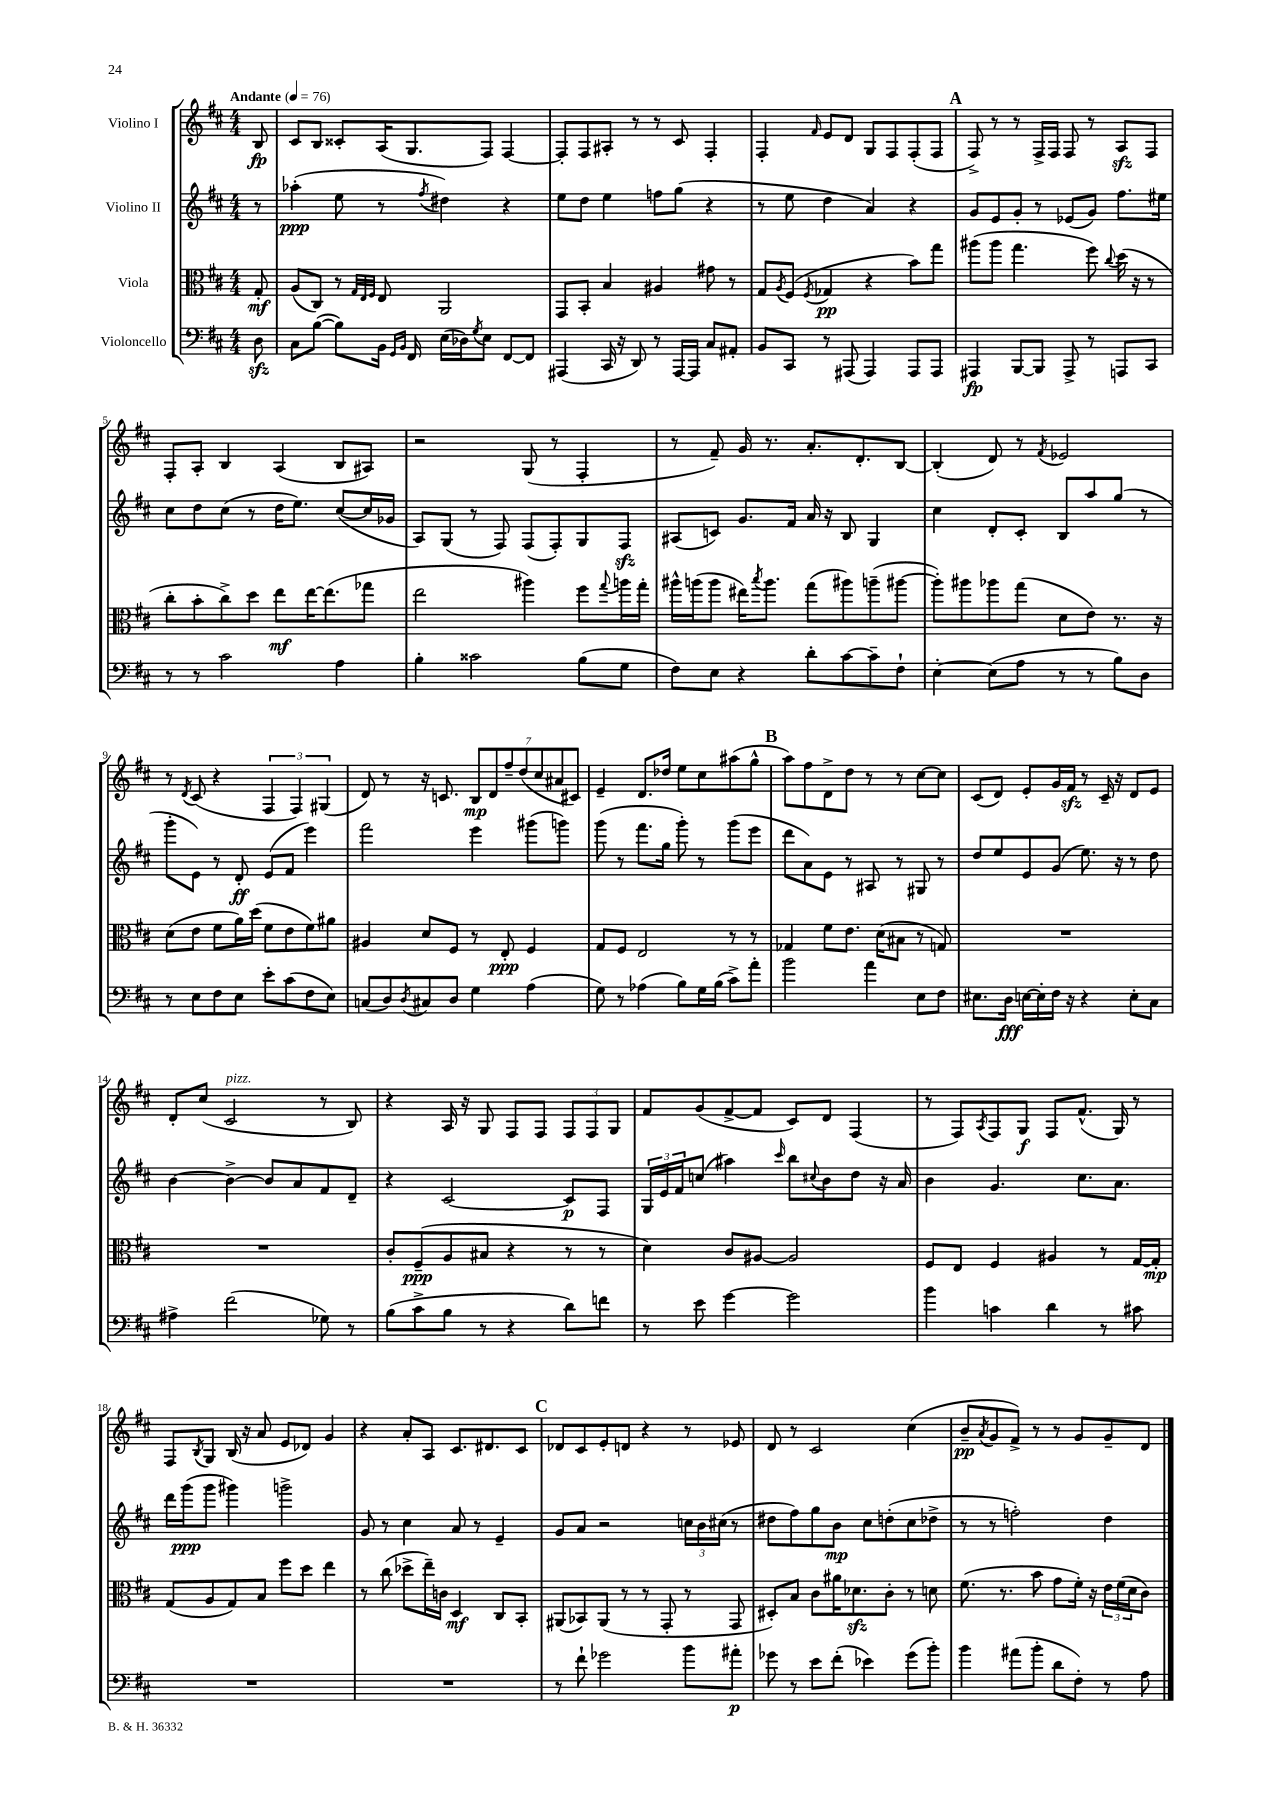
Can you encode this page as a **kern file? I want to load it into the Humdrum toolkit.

**kern	**kern	**kern	**kern
*staff4	*staff3	*staff2	*staff1
*clefF4	*clefC3	*clefG2	*clefG2
*k[f#c#]	*k[f#c#]	*k[f#c#]	*k[f#c#]
*M4/4	*M4/4	*M4/4	*M4/4
*MM76	*MM76	*MM76	*MM76
8D	8G'	8r	8B
=	=	=	=
8C#	(8A	(4aa-'	8c#
([8B	8C#)	.	8B
8B])	8r	8ee	8c##'
.	32qqG	.	.
.	32qqE	.	.
.	32qqF#	.	.
16BB	8E	8r	(16A
16qqGG	.	.	.
16qqBB	.	.	.
16FF#	.	.	8.G
.	.	8qff#	.
(16E	2AA	4dd#)	.
16D-)	.	.	.
8qG	.	.	.
8E	.	.	8F#)
[8FF#	.	4r	[4F#
8FF#]	.	.	.
=	=	=	=
(4AAA#	8GG	8ee	8F#']
.	8BB'	8dd	8F#
16CC#	4B	4ee	8A#'
16r	.	.	.
8DD)	.	.	8r
8r	4A#	8ff	8r
[16AAA#	.	(8gg	8c#
16AAA#]	.	.	.
8C#	8g#	4r	4F#'
8AA#'	8r	.	.
=	=	=	=
8BB	8G	8r	4F#'
.	8qA	.	.
8CC#	(8F#	8ee	.
.	8qF#	.	16qqf#
8r	4G-	4dd	8e
(8AAA#	.	.	8d
4AAA#)	4r	4a)	8G
.	.	.	8F#
8AAA#	8b)	4r	(8F#'
8AAA#	8gg	.	8F#
=	=	=	=
4AAA#	(8aa#	8g	8F#^)
.	8aa#	8e	8r
[8BBB	4.gg	8g'	8r
8BBB]	.	8r	16F#^
.	.	.	16F#
8AAA#^	.	(8e-	8F#
8r	8ff#)	8g)	8r
.	8qqcc#	.	.
8AAA	(16dd	8.ff#	8A
.	16r	.	.
8CC#	8r	.	8F#
.	.	16ee#	.
=	=	=	=
8r	8cc#'	8cc#	8F#'
8r	8b'	8dd	8A'
2c#	8cc#^)	(8cc#	4B
.	8dd	8r	.
.	8ee	16dd	(4A
.	.	8.ee)	.
.	[16ee	.	.
.	(8.ee]	.	.
4A	.	([8cc#	8B
.	8gg-	16cc#]	8A#)
.	.	16g-	.
=	=	=	=
4B'	2ee	8A)	2r
.	.	(8G	.
2c##	.	8r	.
.	.	8F#)	.
.	4aa#)	(8F#	(8G
.	.	8F#')	8r
(8B	8ff#	8G	4F#'
.	8qqgg	.	.
8G	16aa	8F#	.
.	16gg'	.	.
=	=	=	=
8F#)	16aa#^^	(8A#	8r
.	(16aa	.	.
8E	8aa	8c)	8f#~)
4r	16ee#)	8.g	16g
.	8qbb	.	.
.	8.aa	.	8.r
.	.	16f#	.
8d'	(8gg	16a	8.a'
.	.	16r	.
[8c#	8aa#)	8B	.
.	.	.	8.d'
8c#~]	(8aa~	4G	.
8F#`	[8aa#	.	[8B
=	=	=	=
[4E'	8aa#'])	4cc#	(4B']
.	8aa#	.	.
(8E]	8aa-	8d'	8d)
8A	(8gg	8c#'	8r
.	.	.	8qf#
8r	8d	8B	2e-
8r	8e)	8aa	.
8B)	8.r	(8gg	.
8D	.	8r	.
.	16r	.	.
=	=	=	=
8r	(8d	8ggg'	8r
.	.	.	8qd
8E	8e	8e)	(8c#
8F#	8f#	8r	4r
8E	16a)	8d'	.
.	(16dd	.	.
8e'	8f#	(8e	6F#
(8c#	8e	8f#	.
.	.	.	6F#)
8F#	8f#)	4eee)	.
.	.	.	(6G#
8E)	8a#	.	.
=	=	=	=
(8C	4A#	2fff#	8d)
8D)	.	.	8r
8qD	.	.	.
8C#	8d	.	16r
.	.	.	8.c
8D	8F#	.	.
4G	8r	4eee	14B
.	.	.	14d
.	8E'	.	.
.	.	.	14ff#~
.	.	.	(14dd
(4A	4F#	(8ggg#	.
.	.	.	14cc#
.	.	.	14a#
.	.	8ggg)	.
.	.	.	14c#)
=	=	=	=
8G)	8G	(8ggg	4e~
8r	8F#	8r	.
(4A-	2E	8.fff#	8.d
.	.	16gg	16dd-
8B)	.	8ggg')	8ee
16G	.	8r	8cc#
(16B	.	.	.
8c#^)	8r	(8ggg	(8aa#
8a'	8r	8eee	8gg^^
=	=	=	=
2b	4G-	8ddd	8aa)
.	.	8a)	8ff#
.	8f#	8e	8d^
.	8.e	8r	8dd
4a	.	8A#	8r
.	(16d	.	.
.	8B#	8r	8r
8E	8r	8G#	[8cc#
8F#	8G)	8r	8cc#]
=	=	=	=
8.E#	1r	8dd	(8c#
.	.	8ee	8d)
16D	.	.	.
[16E	.	8e	8e'
16E']	.	.	.
16F#	.	(8g	16g
16r	.	.	16f#
4r	.	8.ee)	8r
.	.	.	16c#~
.	.	16r	16r
8E'	.	8r	8d
8C#	.	8dd	8e
=	=	=	=
4A#^	1r	[4b	8d'
.	.	.	(8cc#
(2f#	.	4b^_	2c#
.	.	8b]	.
.	.	8a	.
8G-)	.	8f#	8r
8r	.	8d~	8B)
=	=	=	=
(8B	8c#'	4r	4r
8c#^	(8F#~	.	.
8B	8A	[2c#	16A
.	.	.	16r
8r	8B#	.	8G
4r	4r	.	8F#
.	.	.	8F#
8d)	8r	8c#]	12F#
.	.	.	12F#
8f	8r	8F#	.
.	.	.	12G
=	=	=	=
8r	4d)	24G	8f#
.	.	24e	.
.	.	24f#	.
8e	.	(8cc	(8g
[4g	8c#	4aa#)	[8f#^
.	[8A#	.	8f#]
.	.	16qqccc#	.
2g]	2A#]	8bb	8c#)
.	.	8qqcc#	.
.	.	8b	8d
.	.	8dd	(4F#
.	.	16r	.
.	.	16a	.
=	=	=	=
4b	8F#	4b	8r
.	8E	.	8F#)
.	.	.	8qA
4c	4F#	4.g	8F#
.	.	.	8G
4d	4A#	.	8F#
.	.	8.cc#	(8.f#^^
8r	8r	.	.
.	.	8.a	16G)
8c#	[16G	.	8r
.	16G']	.	.
=	=	=	=
1r	(8G	16ddd	8F#
.	.	(16ggg	.
.	.	.	8qB
.	8A	8ggg	8G
.	8G)	4ggg#)	(16B
.	.	.	16r
.	8B	.	8a
.	8ff#	2ggg^	8e
.	8dd	.	8d-)
.	4ee	.	4g
=	=	=	=
1r	8r	8g	4r
.	(8cc#	8r	.
.	8dd-^	4cc#	8a'
.	16ee~)	.	8A
.	16c	.	.
.	4D	8a	8.c#
.	.	8r	.
.	.	.	8.d#
.	8C#	4e~	.
.	8BB'	.	8c#
=	=	=	=
8r	(8AA#	8g	8d-
8f#`	8BB-)	8a	8c#
2g-	(8AA#	2r	8e'
.	8r	.	8d
.	8r	.	4r
.	8GG'	.	.
8b	8r	24cc	8r
.	.	24b	.
.	.	(24cc#	.
8a#'	8GG	8r	8e-
=	=	=	=
8g-	8D#')	8dd#	8d
8r	8B	8ff#)	8r
8e	8c#	8gg	2c#
(8f#'	16a#	8b	.
.	8.d-	.	.
4e-)	.	8cc#	.
.	8c#'	(8dd'	.
(8g-	8r	8cc#	(4cc#
8b')	8d	8dd-^	.
=	=	=	=
4b	(8.f#	8r	8b~
.	.	.	8qa
.	.	8r	8g
.	8.r	.	.
(8a#	.	2ff')	8f#^)
8b'	8b	.	8r
8d	8g	.	8r
8F#')	16f#')	.	8g
.	16r	.	.
8r	24e	4dd	8g~
.	(24f#	.	.
.	24d	.	.
8A	8c#)	.	8d
==	==	==	==
*-	*-	*-	*-
